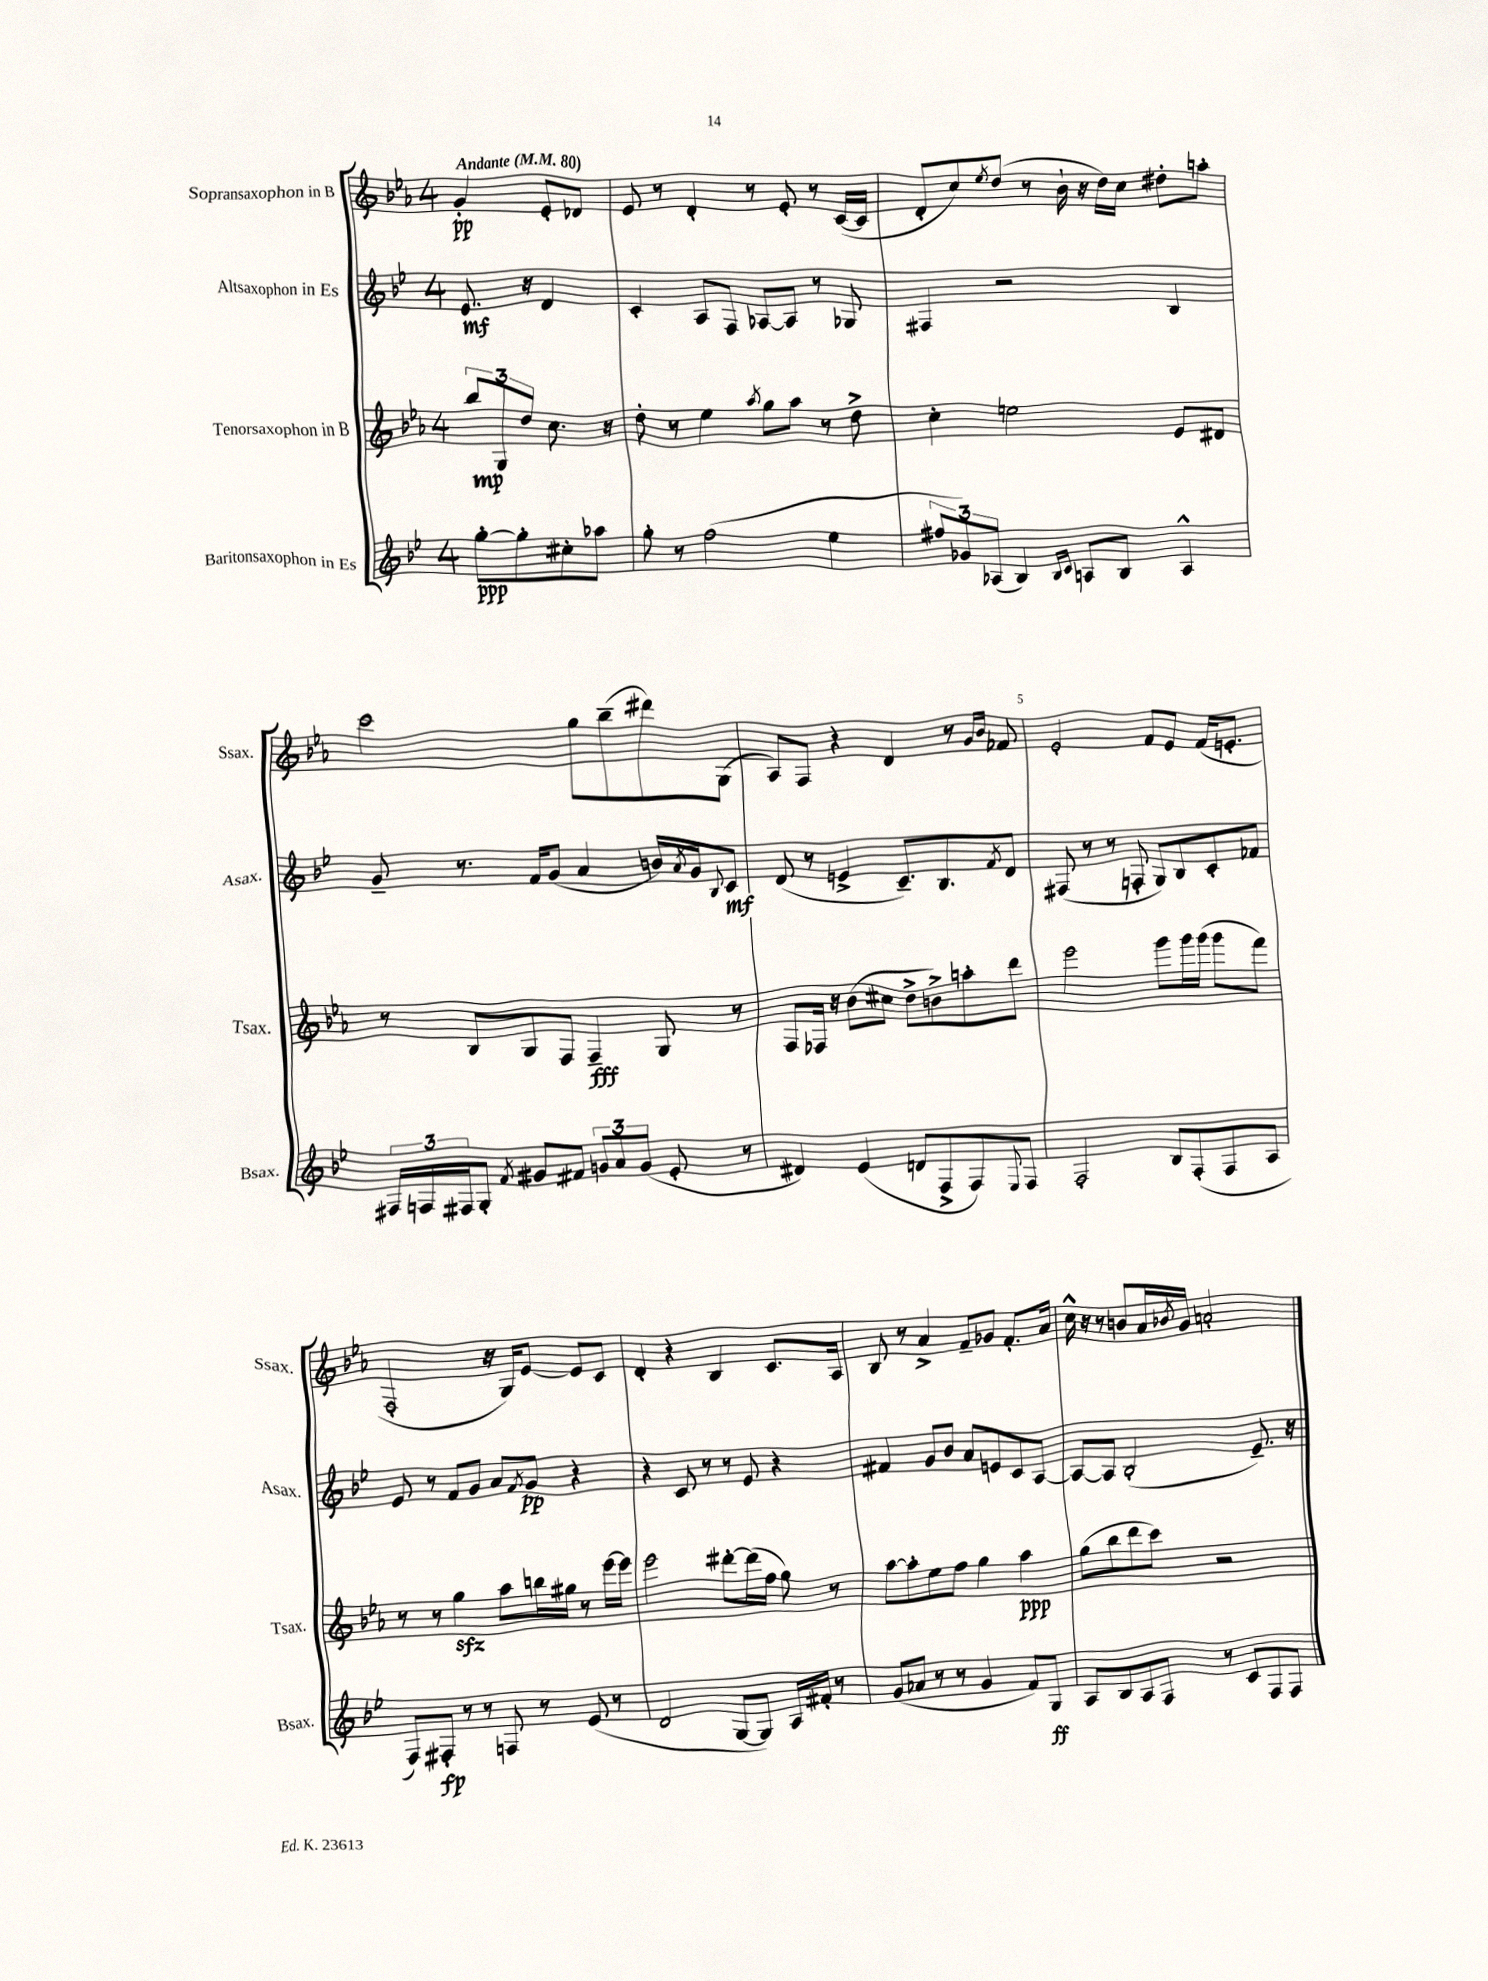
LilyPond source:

<<
\new StaffGroup <<
\new Staff = "s0" \with { instrumentName = "Sopransaxophon in B" shortInstrumentName = "Ssax." } {
    \clef treble \key ees \major \once \override Staff.TimeSignature.style = #'single-digit \time 4/4 \partial 2 \tempo "Andante" 4 = 80
    g'4-.\pp ees'8-. des'8 |
    ees'8 r8 d'4-. r8 ees'8-. r8 c'16~( c'16 |
    d'8-. c''8) \acciaccatura { ees''8 } d''8( r8 bes'16-! r16 d''16) c''16 dis''8-. a''8-. |
    c'''2 g''8 bes''8--( dis'''8) g8( |
    aes8) f8 r4 d'4 r8 \grace { g'16 bes'16 } fes'8 |
    ees'2-. f'8 ees'8 f'16( e'8.-. |
    f2-. r16 g16) ees'8~ ees'8 c'8 |
    d'4-. r4 bes4 c'8. aes16 |
    bes8 r8 aes'4-> f'8-- ges'8 f'8.-. aes'16 |
    c''16-^ r16 r8 b'8 aes'16 \acciaccatura { bes'8 } g'16 a'2-. \bar "|." |
}
\new Staff = "s1" \with { instrumentName = "Altsaxophon in Es" shortInstrumentName = "Asax." } {
    \clef treble \key bes \major \once \override Staff.TimeSignature.style = #'single-digit \time 4/4 \partial 2
    ees'8.\mf r16 d'4 |
    c'4-. a8 f8 aes8~ aes8 r8 ges8 |
    fis4 r2 bes4 |
    g'8-- r8. f'16 g'8( a'4 b'16) \acciaccatura { a'8 } g'16 \appoggiatura { bes8 } c'8\mf |
    d'8( r8 e'4-> c'8.--) bes8. \acciaccatura { f'8 } d'8 |
    fis8( r8 r8 f8-. g8) bes8 c'8-. fes'8 |
    ees'8 r8 f'8 g'8 a'8 \acciaccatura { f'8 } g'8\pp r4 |
    r4 c'8 r8 r8 ees'8 r4 |
    fis'4 g'8 bes'8 a'8 e'8 c'8 a8~ |
    a8~ a8 bes2-.( ees'8.--) r16 \bar "|." |
}
\new Staff = "s2" \with { instrumentName = "Tenorsaxophon in B" shortInstrumentName = "Tsax." } {
    \clef treble \key ees \major \once \override Staff.TimeSignature.style = #'single-digit \time 4/4 \partial 2
    \tuplet 3/2 { bes''8\mp g8 d''8 } c''8. r16 |
    d''8-. r8 ees''4 \acciaccatura { aes''8 } g''8 aes''8 r8 d''8-> |
    c''4-. e''2 ees'8 dis'8 |
    r8 bes8 g8 f8 f4--\fff g8 r8 |
    f8 fes16 r16 bes'8( cis''8 d''8-> b'8->) a''8-. d'''8 |
    ees'''2 g'''8 g'''16 g'''16( g'''8 f'''8) |
    r8 r8 g''4\sfz aes''8 b''16 gis''16 r8 ees'''16~ ees'''16 |
    ees'''2 dis'''8~-. dis'''16( f''16 g''8) r8 |
    aes''8~ aes''8-. ees''8 f''8 g''4 aes''4\ppp |
    g''8( bes''8 d'''8 c'''8) r2 \bar "|." |
}
\new Staff = "s3" \with { instrumentName = "Baritonsaxophon in Es" shortInstrumentName = "Bsax." } {
    \clef treble \key bes \major \once \override Staff.TimeSignature.style = #'single-digit \time 4/4 \partial 2
    g''8~-.\ppp g''8-. cis''8-. aes''8 |
    g''8-. r8 f''2( ees''4 |
    \tuplet 3/2 { fis''8 ges'8) aes8( } bes4) \grace { bes16 c'16 } a8 bes8 a4-^ |
    \tuplet 3/2 { fis16 f16 fis16 } g8-. \acciaccatura { f'8 } gis'8 fis'8 \tuplet 3/2 { g'8 a'8 g'8( } ees'8-. r8 |
    dis'4) ees'4( d'8 f8-> f8) \appoggiatura { ees8 } f8 |
    f2-. bes8 f8-.( f8 a8 |
    f8) fis8-.\fp r8 r8 f8 r8 ees'8( r8 |
    d'2 g8~ g8) a16 fis'16-. r8 |
    g'8( aes'8 r8 r8 g'4 f'8) g8\ff |
    a8 bes8 a8 f8 r8 c'8 f8 f8 \bar "|." |
}
>>
>>
\layout { \context { \Score \override BarNumber.break-visibility = ##(#f #t #t) barNumberVisibility = #(every-nth-bar-number-visible 5) } }
